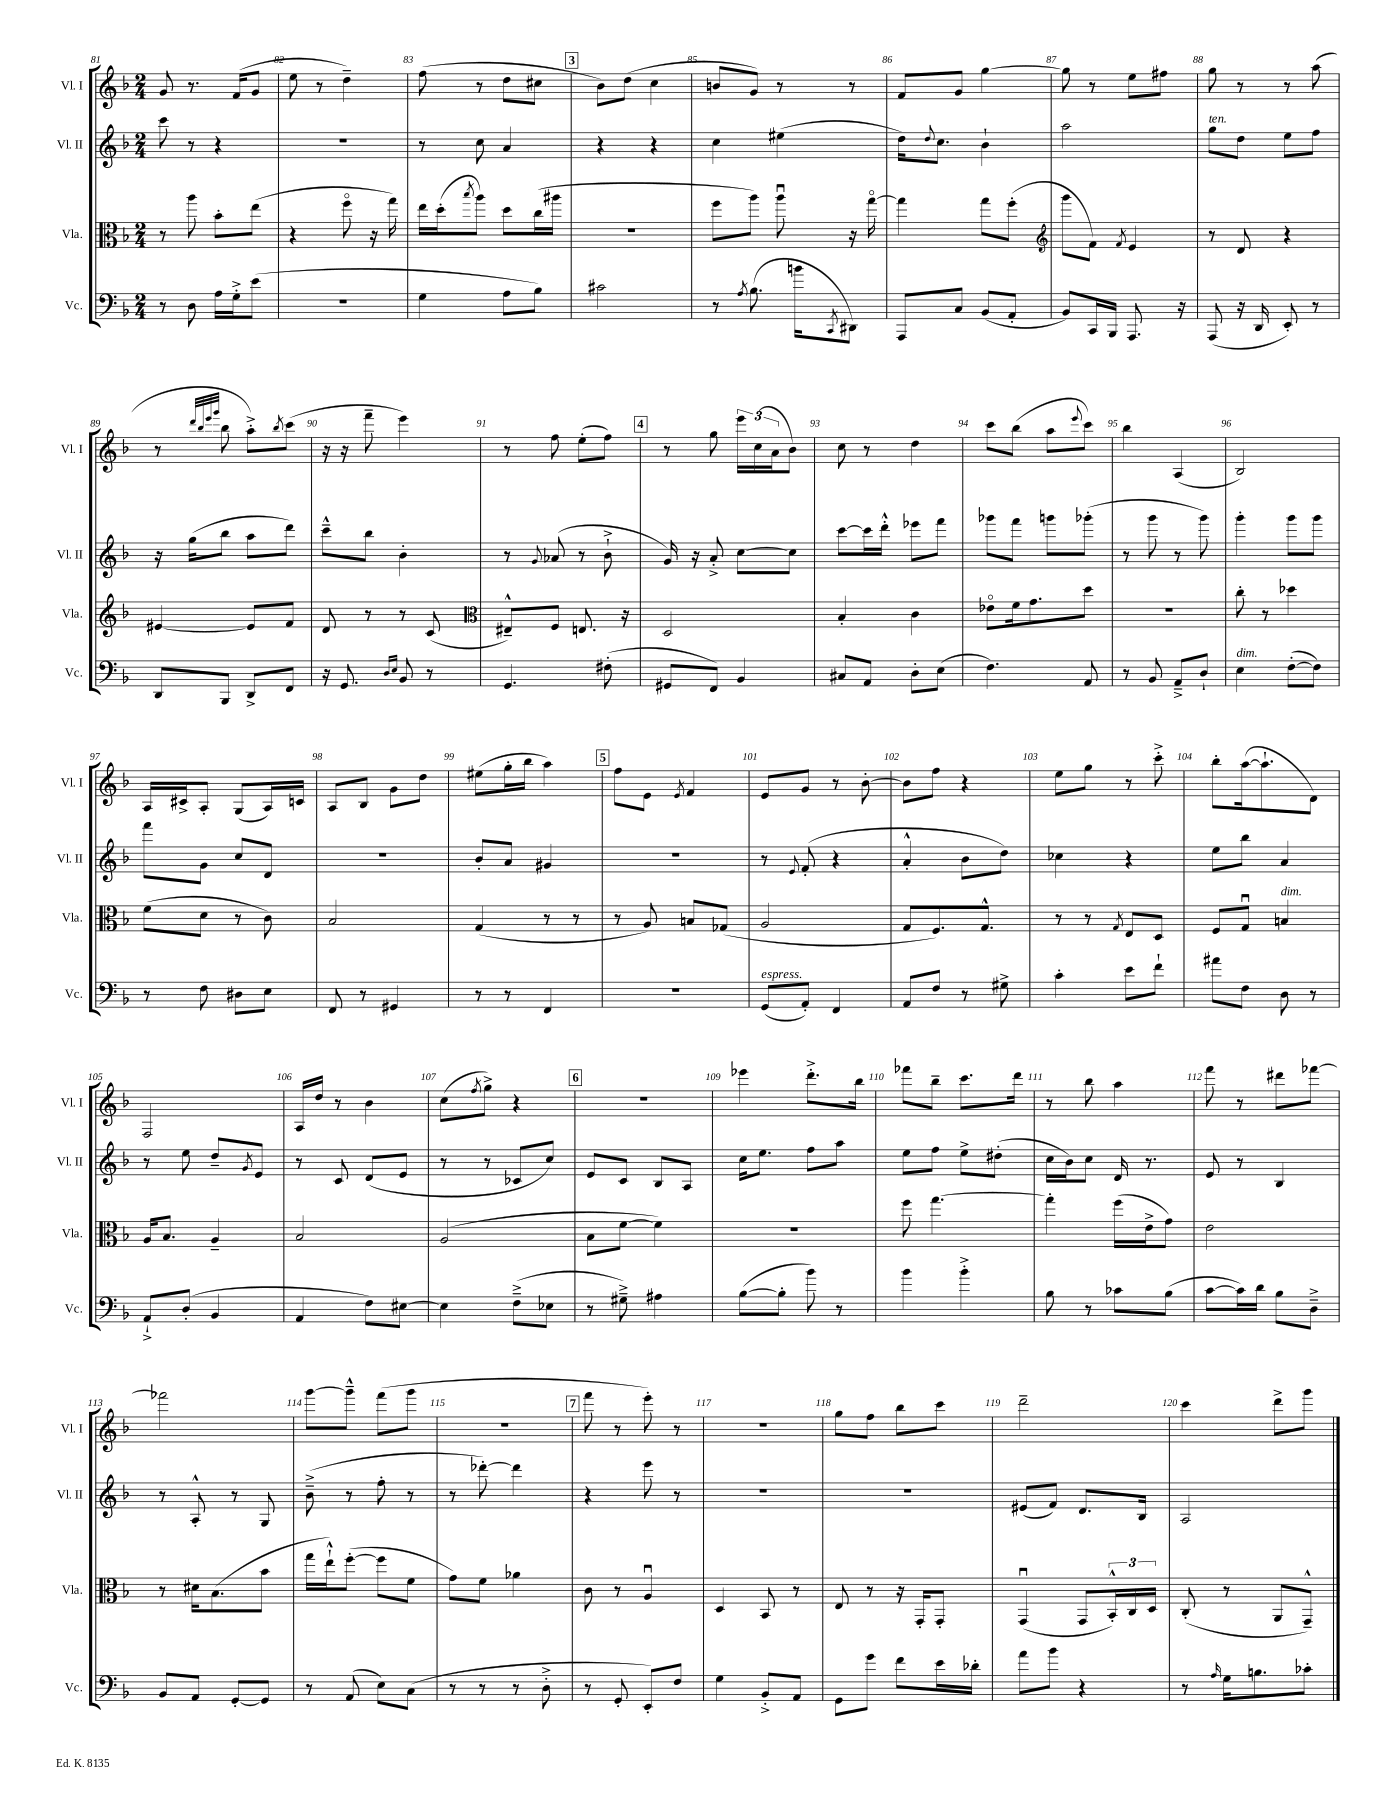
<<
\new StaffGroup <<
\new Staff = "s0" \with { instrumentName = "Vl. I" shortInstrumentName = "Vl. I" } {
    \clef treble \key f \major \numericTimeSignature \time 2/4
    g'8 r8. f'16( g'8 |
    e''8 r8 d''4--) |
    f''8( r8 d''8 cis''8 |
    \mark \markup { \box "3" } bes'8) d''8( c''4 |
    b'8 g'8) r8 r8 |
    f'8 g'8 g''4~ |
    g''8 r8 e''8 fis''8 |
    g''8 r8 r8 a''8( |
    r8 \grace { d'''32 bes''32 e'''32 g'''32 } bes''8 a''8-.->) \acciaccatura { bes''8 } c'''8( |
    r16 r16 f'''8-- e'''4) |
    r8 f''8 e''8-.( f''8) |
    \mark \markup { \box "4" } r8 g''8 \tuplet 3/2 { e'''16 c''16( a'16 } bes'8) |
    c''8 r8 d''4 |
    c'''8 bes''8( a''8 \appoggiatura { e'''8 } c'''8) |
    bes''4 a4( |
    bes2) |
    a16 cis'16-> a8-. g8( a16) c'16 |
    a8 bes8 g'8 d''8 |
    eis''8( g''16-. bes''16 a''4) |
    \mark \markup { \box "5" } f''8 e'8 \acciaccatura { e'8 } f'4 |
    e'8 g'8 r8 bes'8~-. |
    bes'8 f''8 r4 |
    e''8 g''8 r8 c'''8-.-> |
    bes''8-. a''16~( a''8.-! d'8) |
    f2 |
    a16 d''16 r8 bes'4 |
    c''8( \acciaccatura { f''8 } g''8->) r4 |
    \mark \markup { \box "6" } R2 |
    ees'''4 d'''8.-.-> bes''16 |
    fes'''8 bes''8-- c'''8. d'''16 |
    r8 bes''8 a''4 |
    f'''8 r8 dis'''8 fes'''8~ |
    fes'''2 |
    g'''8~ g'''8---^ f'''8( g'''8 |
    R2 |
    \mark \markup { \box "7" } f'''8 r8 e'''8-.) r8 |
    R2 |
    g''8 f''8 bes''8 c'''8 |
    d'''2-- |
    c'''4 d'''8-> g'''8 \bar "|." |
}
\new Staff = "s1" \with { instrumentName = "Vl. II" shortInstrumentName = "Vl. II" } {
    \clef treble \key f \major \numericTimeSignature \time 2/4
    c'''8 r8 r4 |
    r2 |
    r8 c''8 a'4 |
    \mark \markup { \box "3" } r4 r4 |
    c''4 eis''4( |
    d''16) \appoggiatura { d''8 } c''8. bes'4-! |
    a''2 |
    g''8^\markup { \italic "ten." } d''8 e''8 f''8 |
    r16 g''16( bes''8 a''8 d'''8) |
    c'''8---^ bes''8 bes'4-. |
    r8 \appoggiatura { g'8 } aes'8( r8 bes'8-!-> |
    \mark \markup { \box "4" } g'16) r16 a'8-.-> c''8~ c''8 |
    c'''8~ c'''16 d'''16-.-^ ees'''8 f'''8 |
    ges'''8 f'''8 g'''8 ges'''8-.( |
    r8 g'''8 r8 g'''8) |
    g'''4-. g'''8 g'''8 |
    f'''8 g'8 c''8 d'8 |
    r2 |
    bes'8-. a'8 gis'4 |
    \mark \markup { \box "5" } r2 |
    r8 \appoggiatura { e'8 } f'8-.( r4 |
    a'4-.-^ bes'8 d''8) |
    ces''4 r4 |
    e''8 bes''8 a'4 |
    r8 e''8 d''8-- \acciaccatura { g'8 } e'8 |
    r8 c'8 d'8( e'8 |
    r8 r8 ces'8 c''8) |
    \mark \markup { \box "6" } e'8 c'8 bes8 a8 |
    c''16 e''8. f''8 a''8 |
    e''8 f''8 e''8-> dis''8-.( |
    c''16 bes'16) c''8 d'16 r8. |
    e'8 r8 bes4 |
    r8 a8-.-^ r8 g8 |
    bes'8--->( r8 f''8-. r8 |
    r8 des'''8~-.) des'''4 |
    \mark \markup { \box "7" } r4 e'''8 r8 |
    R2 |
    R2 |
    eis'8( f'8) d'8. bes16 |
    a2 \bar "|." |
}
\new Staff = "s2" \with { instrumentName = "Vla." shortInstrumentName = "Vla." } {
    \clef alto \key f \major \numericTimeSignature \time 2/4
    r8 a''8 bes'8-. e''8( |
    r4 f''8\flageolet r16 g''16) |
    e''16 d''16-.( \acciaccatura { bes''8 } a''8) d''8 c''16( ais''16 |
    \mark \markup { \box "3" } R2 |
    f''8 a''8) a''8\downbow r16 g''16~\flageolet |
    g''4 g''8 f''8-.( |
    \clef treble g'''8 f'8) \acciaccatura { f'8 } e'4 |
    r8 d'8 r4 |
    eis'4~ eis'8 f'8 |
    d'8 r8 r8 c'8( |
    \clef alto eis8---^) f8 e8. r16 |
    \mark \markup { \box "4" } d2 |
    bes4-. c'4 |
    ees'8\flageolet f'16 g'8. d''8 |
    r2 |
    c''8-. r8 des''4 |
    f'8( d'8 r8 c'8) |
    bes2 |
    g4( r8 r8 |
    \mark \markup { \box "5" } r8 a8) b8 ges8( |
    a2 |
    g8 f8.) g8.-^ |
    r8 r8 \acciaccatura { g8 } e8 d8 |
    f8 g8\downbow b4^\markup { \italic "dim." } |
    a16 bes8. a4-- |
    bes2 |
    a2( |
    \mark \markup { \box "6" } bes8 f'8~ f'4) |
    r2 |
    f''8 g''4.~ |
    g''4-. f''16( e'16-> g'8) |
    e'2 |
    r8 dis'16 bes8.( bes'8 |
    g''16 e''16-!-^) f''8~-.( f''8 f'8 |
    g'8) f'8 aes'4 |
    \mark \markup { \box "7" } c'8 r8 a4\downbow |
    d4 bes,8 r8 |
    e8 r8 r16 g,16-. g,8-. |
    g,4\downbow( g,8 \tuplet 3/2 { bes,16-.-^) c16 d16 } |
    c8-.( r8 a,8 g,8---^) \bar "|." |
}
\new Staff = "s3" \with { instrumentName = "Vc." shortInstrumentName = "Vc." } {
    \clef bass \key f \major \numericTimeSignature \time 2/4
    r8 d8 a16 g16-.-> e'8( |
    R2 |
    g4 a8 bes8) |
    \mark \markup { \box "3" } cis'2 |
    r8 \acciaccatura { a8 } bes8.( b'16 \acciaccatura { c,8 } dis,8) |
    a,,8 c8 bes,8( a,8-. |
    bes,8) c,16 bes,,16 a,,8. r16 |
    a,,8( r16 d,16 e,8-.) r8 |
    d,8 bes,,8 d,8-> f,8 |
    r16 g,8. \grace { d16 e16 } bes,8 r8 |
    g,4. fis8-.( |
    \mark \markup { \box "4" } gis,8 f,8) bes,4 |
    cis8 a,8 d8-. e8( |
    f4.) a,8 |
    r8 bes,8 a,8---> d8-! |
    e4^\markup { \italic "dim." } f8~-.( f8) |
    r8 f8 dis8 e8 |
    f,8 r8 gis,4 |
    r8 r8 f,4 |
    \mark \markup { \box "5" } r2 |
    g,8^\markup { \italic "espress." }( a,8-.) f,4 |
    a,8 f8 r8 gis8-> |
    c'4-. e'8 f'8-! |
    ais'8 f8 d8 r8 |
    a,8-!-> d8-.( bes,4 |
    a,4 f8) eis8~ |
    eis4 f8--->( ees8 |
    \mark \markup { \box "6" } r8 gis8--->) ais4 |
    bes8~( bes8-. bes'8) r8 |
    bes'4 bes'4-.-> |
    bes8 r8 ces'8 bes8( |
    c'8~ c'16) d'16 bes8 d8---> |
    bes,8 a,8 g,8~-. g,8 |
    r8 a,8( e8) c8( |
    r8 r8 r8 d8-.-> |
    \mark \markup { \box "7" } r8 g,8-. e,8-.) f8 |
    g4 bes,8-.-> a,8 |
    g,8 g'8 f'8 e'16 des'16-. |
    a'8 bes'8 r4 |
    r8 \grace { a16 } g16 b8. ces'8-. \bar "|." |
}
>>
>>
\layout { \context { \Score currentBarNumber = #81 \override BarNumber.break-visibility = ##(#f #t #t) barNumberVisibility = #all-bar-numbers-visible } }
